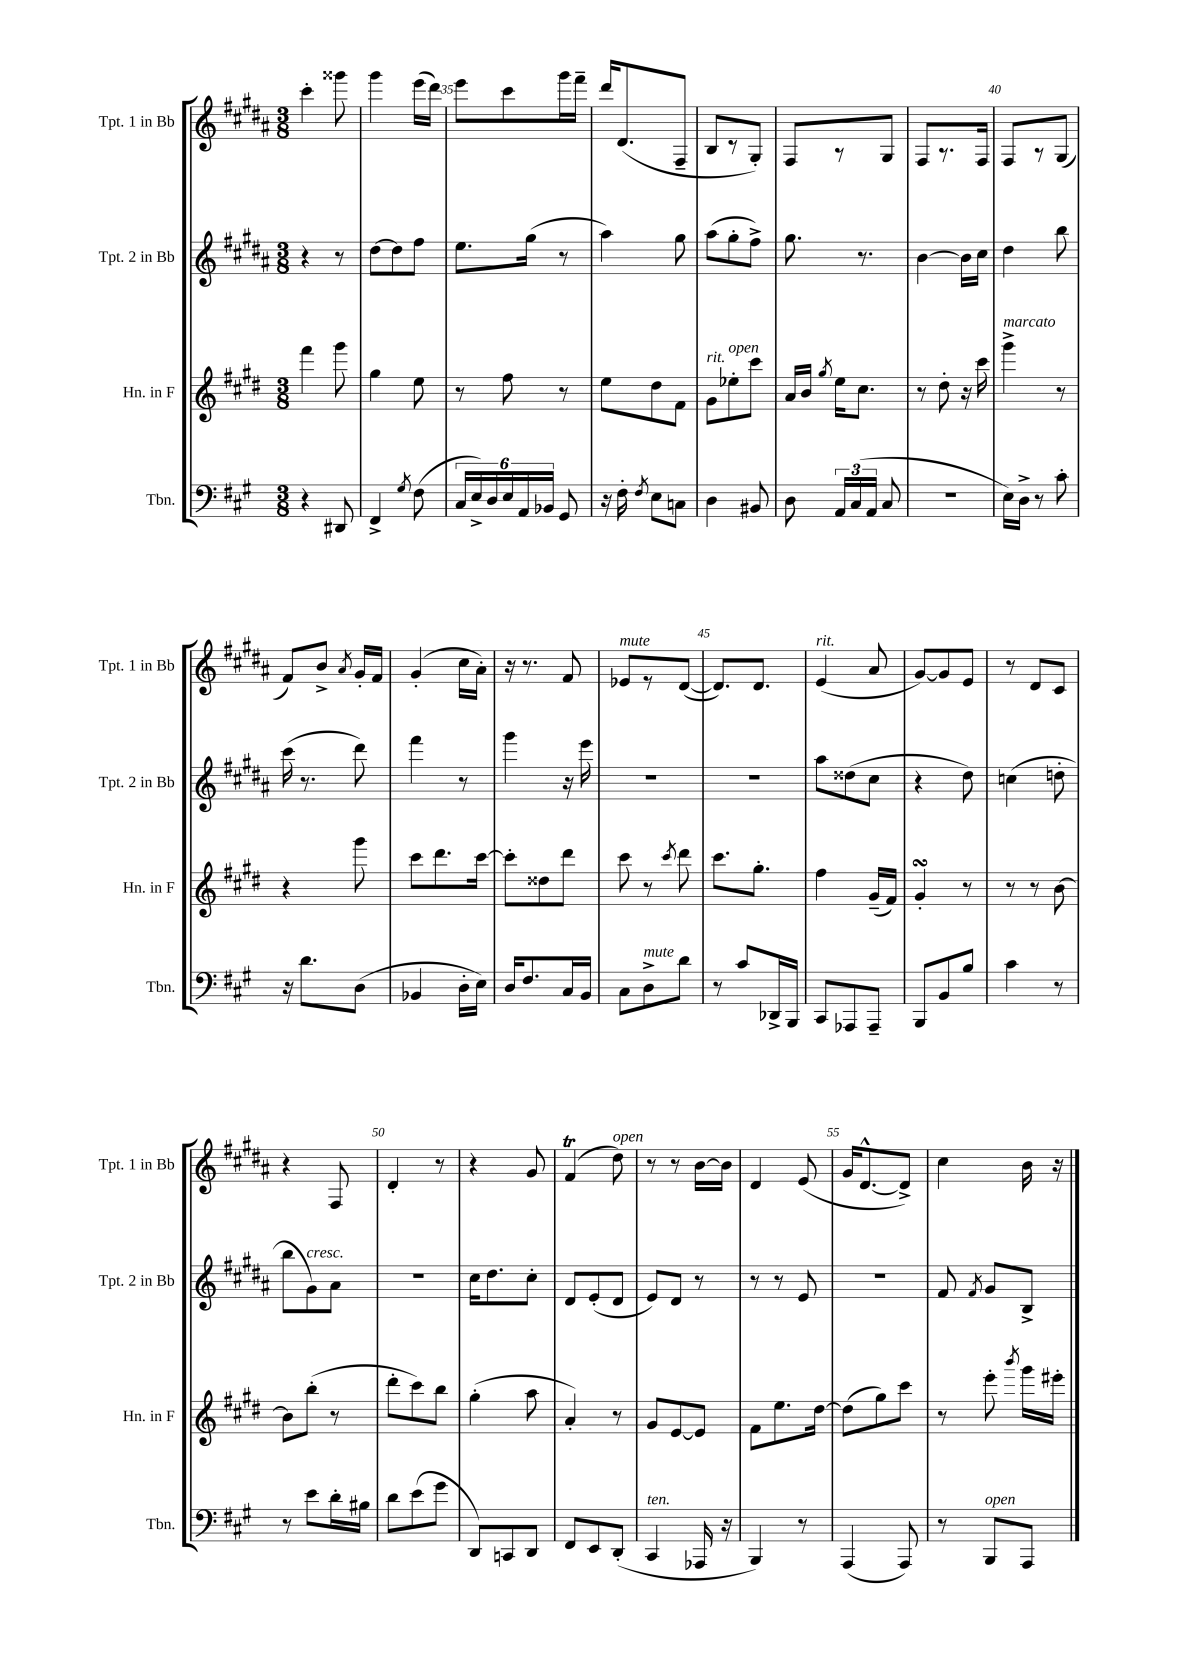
<<
\new StaffGroup <<
\new Staff = "s0" \with { instrumentName = "Tpt. 1 in Bb" shortInstrumentName = "Tpt. 1 in Bb" } {
    \clef treble \key b \major \numericTimeSignature \time 3/8
    \autoBeamOff cis'''4-. gisis'''8 |
    gis'''4 e'''16[( dis'''16]) |
    e'''8[ cis'''8 gis'''16 fis'''16]-- |
    dis'''16[ dis'8.( fis8]-- |
    b8[ r8 gis8]-.) |
    fis8[ r8 gis8] |
    fis8[ r8. fis16] |
    fis8[ r8 gis8]( |
    fis'8[) b'8]-> \acciaccatura { ais'8 } gis'16[-. fis'16] |
    gis'4-.( cis''16[ ais'16]-.) |
    r16 r8. fis'8 |
    ees'8[^\markup { \italic "mute" } r8 dis'8]~( |
    dis'8.[) dis'8.] |
    e'4^\markup { \italic "rit." }( ais'8 |
    gis'8[~) gis'8 e'8] |
    r8 dis'8[ cis'8] |
    r4 fis8 |
    dis'4-. r8 |
    r4 gis'8 |
    fis'4\trill( dis''8^\markup { \italic "open" }) |
    r8 r8 b'16[~ b'16] |
    dis'4 e'8( |
    gis'16[ dis'8.~-^ dis'8]->) |
    cis''4 b'16 r16 \bar "|." |
}
\new Staff = "s1" \with { instrumentName = "Tpt. 2 in Bb" shortInstrumentName = "Tpt. 2 in Bb" } {
    \clef treble \key b \major \numericTimeSignature \time 3/8
    \autoBeamOff r4 r8 |
    dis''8[~ dis''8 fis''8] |
    e''8.[ gis''16]( r8 |
    ais''4) gis''8 |
    ais''8[( gis''8-. fis''8]->) |
    gis''8. r8. |
    b'4~ b'16[ cis''16] |
    dis''4 b''8 |
    cis'''16( r8. dis'''8) |
    fis'''4 r8 |
    gis'''4 r16 e'''16 |
    R4. |
    R4. |
    ais''8[ disis''8( cis''8] |
    r4 dis''8) |
    c''4( d''8-. |
    b''8[ gis'8^\markup { \italic "cresc." }) ais'8] |
    R4. |
    cis''16[ dis''8. cis''8]-. |
    dis'8[ e'8-.( dis'8] |
    e'8[) dis'8] r8 |
    r8 r8 e'8 |
    R4. |
    fis'8 \acciaccatura { fis'8 } gis'8[ b8]-> \bar "|." |
}
\new Staff = "s2" \with { instrumentName = "Hn. in F" shortInstrumentName = "Hn. in F" } {
    \clef treble \key e \major \numericTimeSignature \time 3/8
    \autoBeamOff fis'''4 gis'''8 |
    gis''4 e''8 |
    r8 fis''8 r8 |
    e''8[ dis''8 fis'8] |
    gis'8[^\markup { \italic "rit." } ees''8-.^\markup { \italic "open" } cis'''8] |
    a'16[ b'16] \acciaccatura { gis''8 } e''16[ cis''8.] |
    r8 dis''8-. r16 cis'''16 |
    gis'''4->^\markup { \italic "marcato" } r8 |
    r4 gis'''8 |
    cis'''8[ dis'''8. cis'''16]~ |
    cis'''8[-. disis''8 dis'''8] |
    cis'''8 r8 \acciaccatura { cis'''8 } dis'''8 |
    cis'''8.[ gis''8.]-. |
    fis''4 gis'16[--( fis'16]) |
    gis'4-.\turn r8 |
    r8 r8 b'8~ |
    b'8[ b''8]-.( r8 |
    dis'''8[-. cis'''8) b''8] |
    gis''4-.( a''8 |
    a'4-.) r8 |
    gis'8[ e'8~ e'8] |
    fis'8[ e''8. dis''16]~ |
    dis''8[( gis''8) cis'''8] |
    r8 e'''8-. \acciaccatura { b'''8 } gis'''16[ eis'''16]-. \bar "|." |
}
\new Staff = "s3" \with { instrumentName = "Tbn." shortInstrumentName = "Tbn." } {
    \clef bass \key a \major \numericTimeSignature \time 3/8
    \autoBeamOff r4 dis,8 |
    fis,4-> \acciaccatura { gis8 } fis8( |
    \tuplet 6/4 { cis16[ e16->) d16 e16 a,16 bes,16] } gis,8 |
    r16 fis16-. \acciaccatura { fis8 } e8[ c8] |
    d4 bis,8 |
    d8 \tuplet 3/2 { a,16[ cis16( a,16] } cis8 |
    R4. |
    e16[) d16]-> r8 cis'8-. |
    r16 d'8.[ d8]( |
    bes,4 d16[-. e16]) |
    d16[ fis8. cis16 b,16] |
    cis8[ d8->^\markup { \italic "mute" } d'8] |
    r8 cis'8[ des,16-> b,,16] |
    cis,8[ aes,,8 aes,,8]-- |
    b,,8[ b,8 b8] |
    cis'4 r8 |
    r8 e'8[ d'16-. bis16] |
    d'8[ e'8( gis'8] |
    d,8[) c,8 d,8] |
    fis,8[ e,8 d,8]-.( |
    cis,4^\markup { \italic "ten." } aes,,16 r16 |
    b,,4) r8 |
    a,,4( a,,8) |
    r8 b,,8[^\markup { \italic "open" } a,,8] \bar "|." |
}
>>
>>
\layout { \context { \Score currentBarNumber = #33 \override BarNumber.break-visibility = ##(#f #t #t) barNumberVisibility = #(every-nth-bar-number-visible 5) } }
